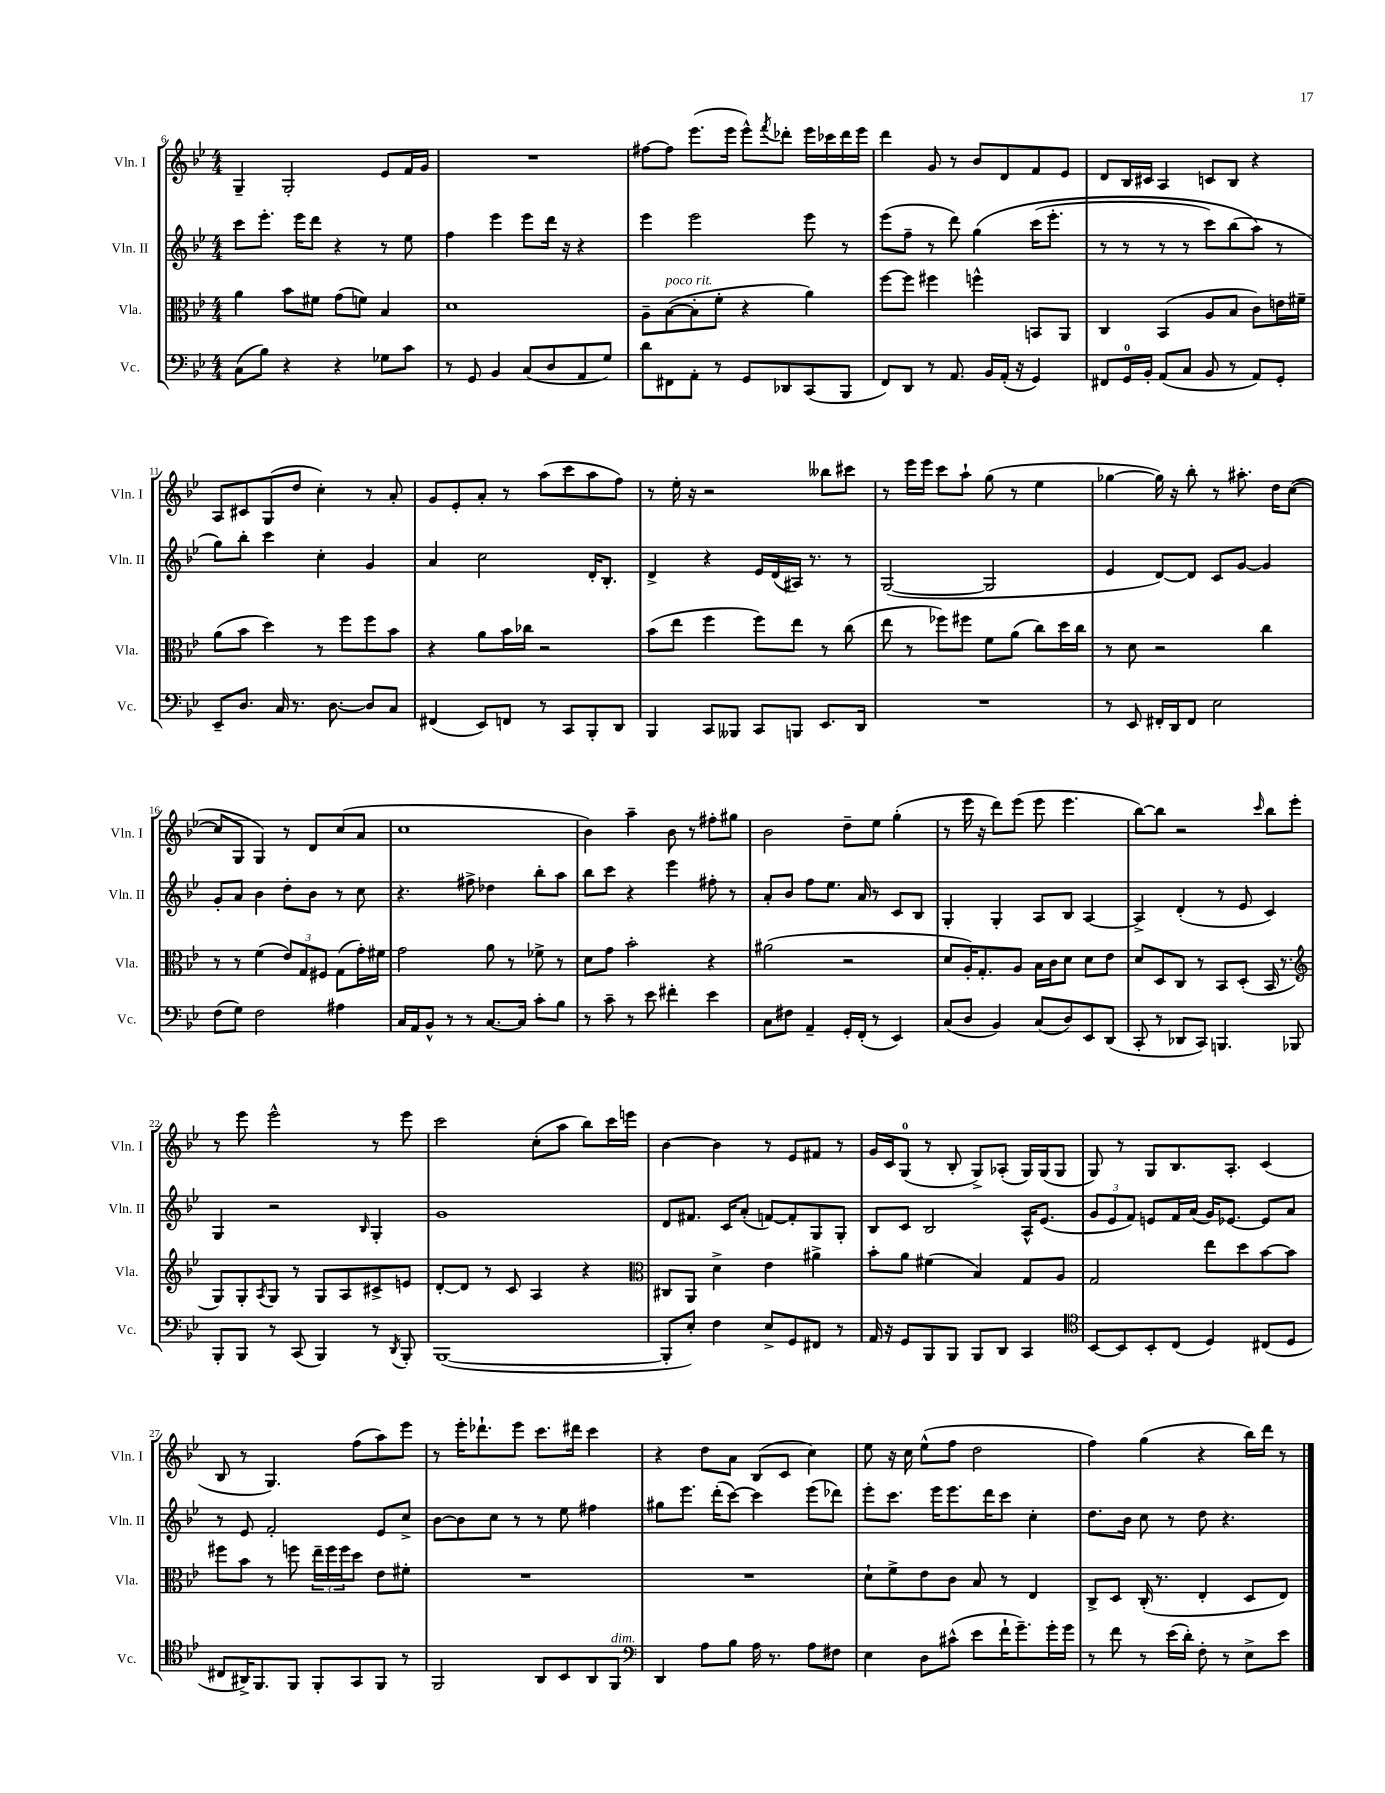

**kern	**kern	**kern	**kern
*staff4	*staff3	*staff2	*staff1
*clefF4	*clefC3	*clefG2	*clefG2
*k[b-e-]	*k[b-e-]	*k[b-e-]	*k[b-e-]
*M4/4	*M4/4	*M4/4	*M4/4
(8C	4a	8ccc	4G~
8B-)	.	8.eee-'	.
4r	8b-	.	2G'
.	.	16eee-	.
.	8f#	8ddd	.
4r	(8g	4r	.
.	8f)	.	.
8G-	4B-	8r	8e-
8c	.	8ee-	16f
.	.	.	16g
=	=	=	=
8r	1d	4ff	1r
8GG	.	.	.
4BB-	.	4eee-	.
(8C	.	8eee-	.
8D	.	16ddd	.
.	.	16r	.
8AA	.	4r	.
8G)	.	.	.
=	=	=	=
8d	8A~	4eee-	[8ff#
8FF#	([8B-	.	8ff#]
8AA'	8B-']	2eee-	(8.eee-
8r	8f'	.	.
.	.	.	16eee-
8GG	4r	.	8eee-^^)
.	.	.	8qfff
8DD-	.	.	8ddd-'
(8CC	4a)	8eee-	16eee-
.	.	.	16ccc-
8BBB-	.	8r	16ddd-
.	.	.	16eee-
=	=	=	=
8FF)	[8ff	(8eee-	4ddd
8DD	8ff]	8ff~	.
8r	4ff#	8r	8g
8.AA	.	8ddd)	8r
.	4ff^^	&(4gg	8b-
16BB-	.	.	.
(16AA'	.	.	8d
16r	.	.	.
4GG)	8BB	(16ccc	8f
.	.	8.eee-'	.
.	8AA	.	8e-
=	=	=	=
8FF#	4C	8r	8d
16GG	.	8r	16B-
16BB-'	.	.	16c#
(8AA	(4BB-	8r	4A
8C	.	8r	.
8BB-	8A	8ccc)	8c
8r	8B-	(8bb-	8B-
8AA)	8c)	8aa&)	4r
8GG'	16e	8r	.
.	16f#~	.	.
=	=	=	=
8EE-~	(8a	8gg)	8A
8.D	8b-	8bb-'	8c#
.	4dd)	4ccc	(8G
16C	.	.	.
8.r	.	.	8dd
.	8r	4cc'	4cc')
[8.D	.	.	.
.	8ff	.	.
8D]	8ff	4g	8r
8C	8b-	.	8a'
=	=	=	=
(4FF#	4r	4a	8g
.	.	.	8e-'
8EE-)	8a	2cc	8a'
8FF	16b-	.	8r
.	16cc-	.	.
8r	2r	.	(8aa
8CC	.	.	8ccc
8BBB-'	.	16d'	8aa
.	.	8.B-'	.
8DD	.	.	8ff)
=	=	=	=
4BBB-	(8b-	4d^	8r
.	8ee-	.	16ee-'
.	.	.	16r
8CC	4ff	4r	2r
8BBB--	.	.	.
8CC	8ff)	16e-	.
.	.	(16d	.
8BBB	8ee-	16A#)	.
.	.	8.r	.
8.EE-	8r	.	8bb--
.	(8cc	8r	8ccc#
16DD	.	.	.
=	=	=	=
1r	8ee-	([2G	8r
.	8r	.	16eee-
.	.	.	16eee-
.	8ff-)	.	8ccc
.	8ff#	.	8aa`
.	8f	2G]	(8gg
.	(8a	.	8r
.	8cc)	.	4ee-
.	16dd	.	.
.	16cc	.	.
=	=	=	=
8r	8r	4e-	[4gg-
8EE-	8d	.	.
16FF#'	2r	[8d)	16gg-])
16DD	.	.	16r
8FF#	.	8d]	8bb-'
2E-	.	8c	8r
.	.	[8g	8.aa#'
.	4cc	4g]	.
.	.	.	16dd
.	.	.	([8cc
=	=	=	=
(8F	8r	8g'	8cc]
8G)	8r	8a	8G
2F	(4f	4b-	4G)
.	12e-)	8dd'	8r
.	12G	.	.
.	.	8b-	8d
.	12F#	.	.
4A#	(8G	8r	(8cc
.	16g')	8cc	8a
.	16f#	.	.
=	=	=	=
16C	2g	4.r	1cc
16AA	.	.	.
8BB-^^	.	.	.
8r	.	.	.
8r	.	8ff#^	.
[8.C	8a	4dd-	.
.	8r	.	.
16C]	.	.	.
8c'	8f-^	8bb-'	.
8B-	8r	8aa	.
=	=	=	=
8r	8d	8bb-	4b-)
8c~	8g	8ccc	.
8r	2b-'	4r	4aa~
8e-	.	.	.
4f#'	.	4eee-	8b-
.	.	.	8r
4e-	4r	8ff#'	8ff#'
.	.	8r	8gg#
=	=	=	=
8C	(2a#	8a'	2b-
8F#	.	8b-	.
4AA~	.	8ff	.
.	.	8.ee-	.
16GG'	2r	.	8dd~
(16FF'	.	16a	.
8r	.	8r	8ee-
4EE-)	.	8c	(4gg'
.	.	8B-	.
=	=	=	=
(8C	8d	4G'	8r
8D	16A')	.	16eee-
.	8.G'	.	16r
4BB-)	.	4G'	8ddd)
.	8A	.	(8eee-
(8C	16B-	8A	8eee-
.	16c	.	.
8D)	8d	8B-	4.eee-
8EE-	8d	[4A	.
(8DD	8e-	.	.
=	=	=	=
8CC'	8d	4A^]	[8bb-)
8r	8D	.	8bb-]
8DD-	8C	(4d'	2r
8CC)	8r	.	.
4.BBB	8BB-	8r	.
.	(8D'	8e-	.
.	.	.	16qqccc
.	16BB-	4c)	8bb-
.	8.r	.	.
8BBB-	.	.	8eee-'
=	=	=	=
*	*clefG2	*	*
8BBB-'	8G)	4G	8r
8BBB-	8G'	.	8eee-
.	8qA	.	.
8r	8G	2r	2eee-^^
(8CC	8r	.	.
4BBB-)	8G	.	.
.	8A	.	.
.	.	16qqB-	.
8r	8c#^	4G'	8r
8qDD	.	.	.
8BBB-'	8e	.	8eee-
=	=	=	=
([1BBB-	[8d'	1g	2ccc
.	8d]	.	.
.	8r	.	.
.	8c	.	.
.	4A	.	(8cc'
.	.	.	8aa
.	4r	.	8bb-)
.	.	.	16ccc
.	.	.	16eee
=	=	=	=
*	*clefC3	*	*
8BBB-']	8C#	8d	[4b-
8E-')	8AA	8.f#	.
4F	4d^	.	4b-]
.	.	16c	.
.	.	(8a'	.
8E-^	4e-	[8f)	8r
8GG	.	8f']	8e-
8FF#	4a#^	8G	8f#
8r	.	8G'	8r
=	=	=	=
16AA	8b-'	8B-	16g
16r	.	.	16c
8GG	8a	8c	(8G
8BBB-	(4f#	2B-	8r
8BBB-	.	.	8B-'
8BBB-	4B-)	.	8G^)
8DD	.	.	(8A-'
4CC	8G	16A^^	16G)
.	.	(8.e-	(16G
.	8A	.	8G
=	=	=	=
*clefC4	*	*	*
[8BB-	2G	12g	8G)
.	.	12e-	.
8BB-]	.	.	8r
.	.	12f)	.
8BB-'	.	8e	8G
(8C	.	16f	8.B-
.	.	(16a	.
4D)	8ee-	16g)	.
.	.	[8.e-	8.A'
.	8dd	.	.
(8C#	[8b-	8e-]	(4c
8D	8b-]	8a	.
=	=	=	=
8C#	8ff#	8r	8B-
16AA#^)	8b-	8e-	8r
8.FF	.	.	.
.	8r	2f'	4.G)
8FF	8ff	.	.
8FF'	24ee-~	.	.
.	24ff	.	.
.	24ff	.	.
8GG	8dd	.	(8ff
8FF	8e-	8e-	8aa)
8r	8f#'	8cc^	8eee-
=	=	=	=
2FF	1r	[8b-	8r
.	.	8b-]	16eee-'
.	.	.	8.ddd-`
.	.	8cc	.
.	.	8r	8eee-
8AA	.	8r	8.ccc
8BB-	.	8ee-	.
.	.	.	16ddd#
8AA	.	4ff#	4ccc
8FF	.	.	.
=	=	=	=
*clefF4	*	*	*
4DD	1r	8gg#	4r
.	.	8.eee-	.
8A	.	.	8dd
.	.	(16ddd'	.
8B-	.	[8ccc)	8a
16A	.	4ccc]	(8B-
8.r	.	.	.
.	.	.	8c
8A	.	(8eee-	4cc)
8F#	.	8ddd-)	.
=	=	=	=
4E-	8d`	8eee-'	8ee-
.	8f^	8.ccc	16r
.	.	.	16cc
8D	8e-	.	(8ee-^^
.	.	16eee-	.
(8c#^^	8c	8.eee-	8ff
8e-	8B-	.	2dd
.	.	16ddd	.
16f`	8r	8ccc	.
8.g~)	.	.	.
.	4E-	4cc'	.
16g'	.	.	.
16g	.	.	.
=	=	=	=
8r	8C^	8.dd	4ff)
8f	8D	.	.
.	.	16b-	.
8r	(16C'	8cc	(4gg
.	8.r	.	.
(16e-	.	8r	.
16d')	.	.	.
8F'	4E-'	8dd	4r
8r	.	4.r	.
8E-^	8D	.	16bb-)
.	.	.	16ddd
8e-	8E-)	.	8r
==	==	==	==
*-	*-	*-	*-
